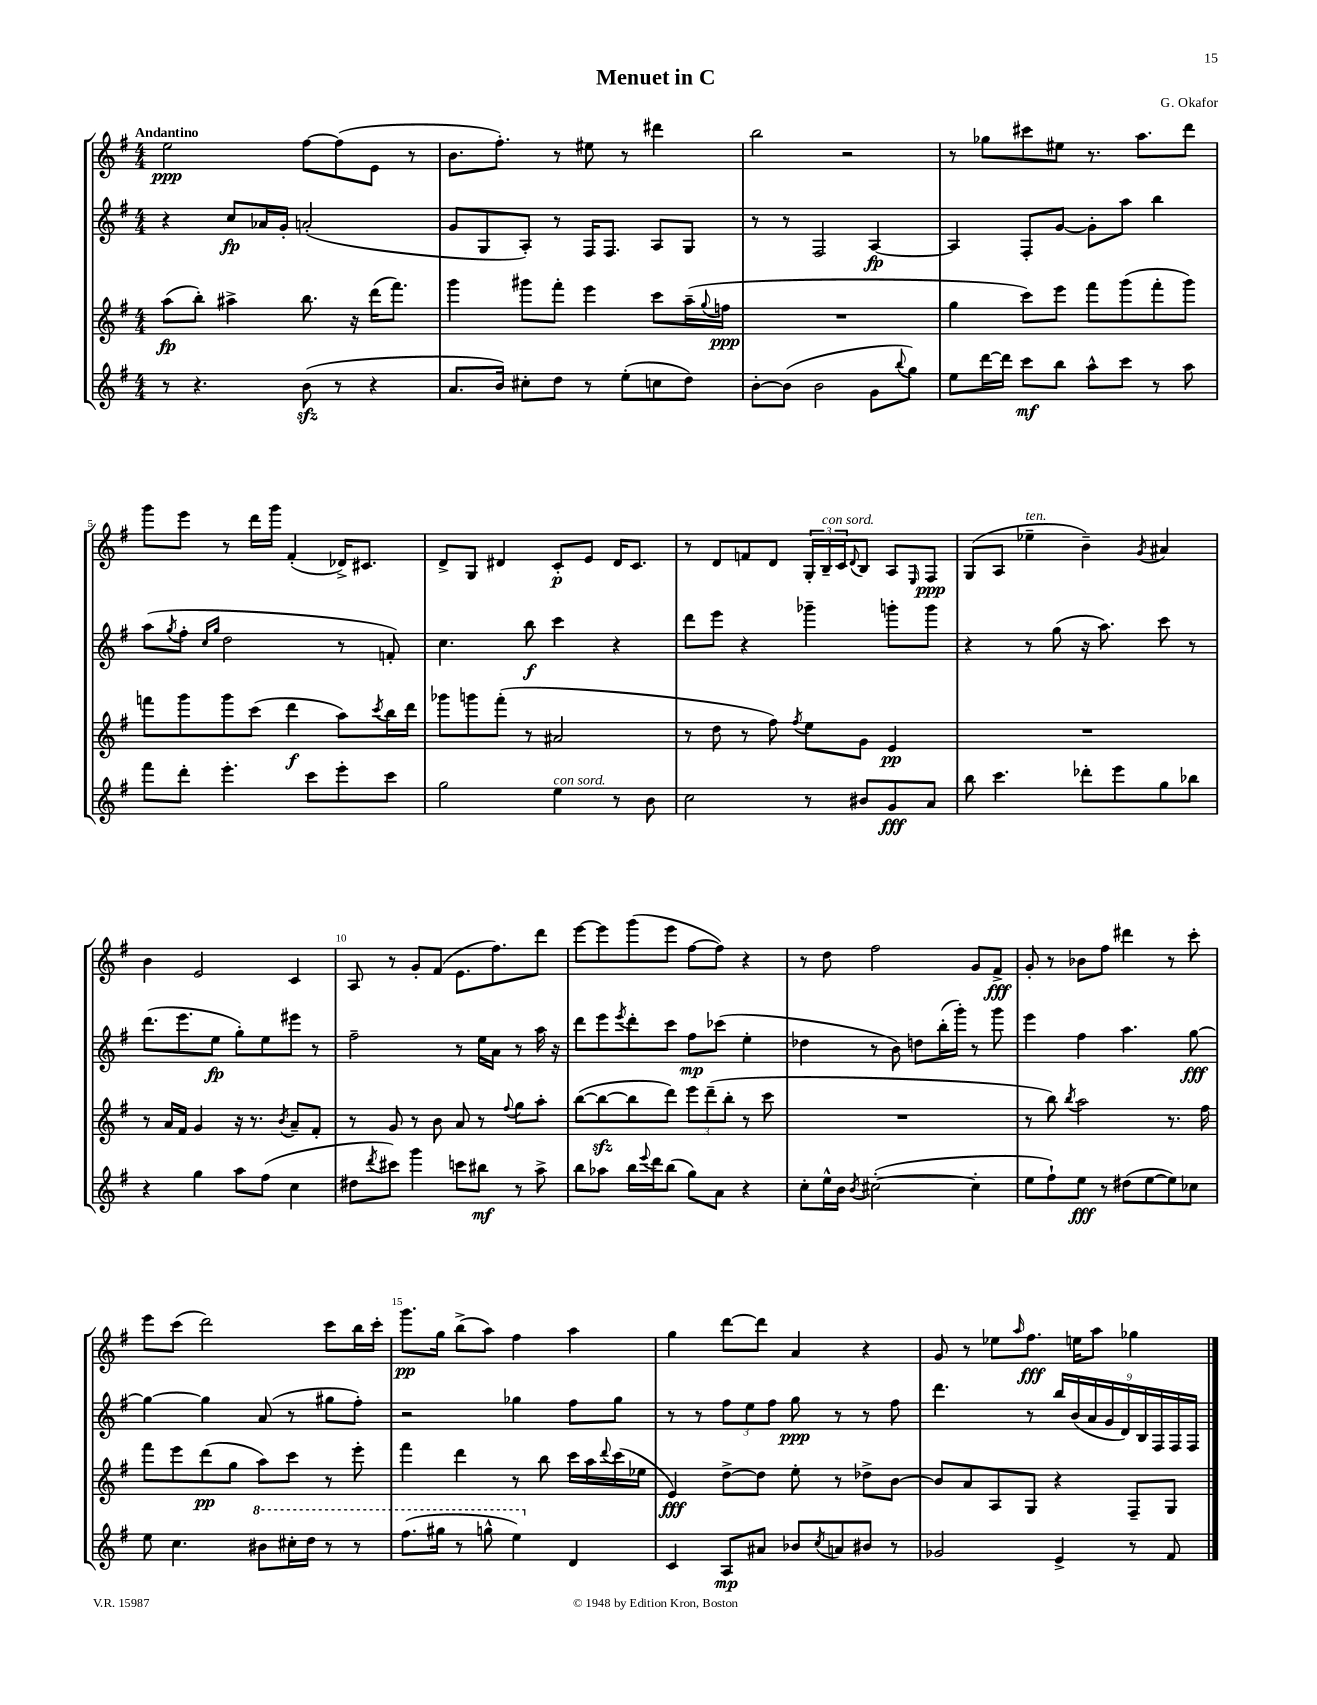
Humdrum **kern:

**kern	**dynam	**kern	**dynam	**kern	**dynam	**kern	**dynam
*part4	*part4	*part3	*part3	*part2	*part2	*part1	*part1
*staff4	*staff4	*staff3	*staff3	*staff2	*staff2	*staff1	*staff1
*clefG2	*	*clefG2	*	*clefG2	*	*clefG2	*
*k[f#]	*	*k[f#]	*	*k[f#]	*	*k[f#]	*
*M4/4	*	*M4/4	*	*M4/4	*	*M4/4	*
=1	=1	=1	=1	=1	=1	=1	=1
!	!	!	!	!	!	!LO:TX:a:B:t=Andantino	!
8r	.	(8aa\L	fp	4r	.	2ee\	ppp
4.r	.	8bb'\J)	.	.	.	.	.
.	.	4aa#X^\	.	8cc/L	fp	.	.
.	.	.	.	16a-X/L	.	.	.
.	.	.	.	16g'/JJ	.	.	.
(8bzz\	.	8.bb\	.	(2an'/	.	[8ff#\L	.
8r	.	.	.	.	.	(8ff#\]	.
.	.	16r	.	.	.	.	.
4r	.	(16ddd\KL	.	.	.	8e\J	.
.	.	8.fff#\J)	.	.	.	.	.
.	.	.	.	.	.	8r	.
=2	=2	=2	=2	=2	=2	=2	=2
8.a/L	.	4ggg\	.	8g/L	.	8.b\L	.
.	.	.	.	8G/	.	.	.
16b/Jk)	.	.	.	.	.	8.ff#'\J)	.
8cc#X'\L	.	8ggg#X\L	.	8A'/J)	.	.	.
8dd\J	.	8fff#'\J	.	8r	.	8r	.
8r	.	4eee\	.	16F#/KL	.	8ee#X\	.
.	.	.	.	8.F#/J	.	.	.
(8ee'\L	.	.	.	.	.	8r	.
8ccn\	.	8ccc\L	.	8A/L	.	4ddd#X\	.
8dd\J)	.	(16aa~\L	.	8G/J	.	.	.
.	.	8qqgg/	.	.	.	.	.
.	.	16ffn\JJ	ppp	.	.	.	.
=3	=3	=3	=3	=3	=3	=3	=3
[8b'\L	.	1r	.	8r	.	2bb\	.
(8b\J]	.	.	.	8r	.	.	.
2b\	.	.	.	2F#/	.	.	.
.	.	.	.	.	.	2r	.
8g\L	.	.	.	[4A/	fp	.	.
8qqbb/	.	.	.	.	.	.	.
8gg\J)	.	.	.	.	.	.	.
=4	=4	=4	=4	=4	=4	=4	=4
8ee\L	.	4gg\	.	4A/]	.	8r	.
[16ddd\L	.	.	.	.	.	8gg-X\L	.
16ddd\JJ]	.	.	.	.	.	.	.
8ccc\L	mf	8ccc\L)	.	8F#'/L	.	8ccc#X\	.
8bb\J	.	8eee\J	.	[8g/J	.	8ee#X\J	.
8aa^^\L	.	8fff#\L	.	8g'\L]	.	8.r	.
8ccc\J	.	(8ggg\	.	8aa\J	.	.	.
.	.	.	.	.	.	8.aa\L	.
8r	.	8fff#'\	.	4bb\	.	.	.
8aa\	.	8ggg\J)	.	.	.	8ddd\J	.
!!LO:LB:g=z
=5	=5	=5	=5	=5	=5	=5	=5
8fff#\L	.	8fffn\L	.	(8aa\L	.	8ggg\L	.
.	.	.	.	8qgg/	.	.	.
8ddd'\J	.	8ggg\	.	8ff#'\J	.	8eee\J	.
.	.	.	.	16qqcc/LL	.	.	.
.	.	.	.	16qqgg/JJ	.	.	.
4.eee'\	.	8ggg\	.	2dd\	.	8r	.
.	.	(8ccc\J	.	.	.	16ddd\LL	.
.	.	.	.	.	.	16ggg\JJ	.
.	.	4ddd\	f	.	.	(4f#'/	.
8ccc\L	.	.	.	.	.	.	.
8eee'\	.	8aa\L)	.	8r	.	16d-X^/KL)	.
.	.	.	.	.	.	8.c#X/J	.
.	.	8qccc/	.	.	.	.	.
8ccc\J	.	16bb\L	.	8fn'/)	.	.	.
.	.	16ddd\JJ	.	.	.	.	.
=6	=6	=6	=6	=6	=6	=6	=6
2gg\	.	8ggg-X\L	.	4.cc\	.	8d^/L	.
.	.	8gggn\	.	.	.	8G/J	.
.	.	(8fff#'\J	.	.	.	4d#X/	.
.	.	8r	.	8bb\	f	.	.
!LO:TX:a:i:t=con sord.	!	!	!	!	!	!	!
4ee\	.	2a#X/	.	4ccc\	.	8c'/L	p
.	.	.	.	.	.	8e/J	.
8r	.	.	.	4r	.	16d#/KL	.
.	.	.	.	.	.	8.c/J	.
8b\	.	.	.	.	.	.	.
=7	=7	=7	=7	=7	=7	=7	=7
2cc\	.	8r	.	8ddd\L	.	8r	.
.	.	8dd\	.	8eee\J	.	8d/L	.
.	.	8r	.	4r	.	8fn/	.
.	.	8ff#\)	.	.	.	8d/J	.
.	.	8qff#/	.	.	.	.	.
8r	.	8ee\L	.	4ggg-X~\	.	24G'/LL	.
!	!	!	!	!	!	!LO:TX:a:i:t=con sord.	!
.	.	.	.	.	.	24B~/	.
.	.	.	.	.	.	24c/J	.
.	.	.	.	.	.	8qqd/	.
8b#X/L	.	8g\J	.	.	.	8B/J	.
8g/	fff	4e/	pp	8gggn'\L	.	8A/L	.
.	.	.	.	.	.	16qqE/	.
8a/J	.	.	.	8ggg\J	.	8F#/J	ppp
=8	=8	=8	=8	=8	=8	=8	=8
8bb\	.	1r	.	4r	.	(8G/L	.
4.ccc\	.	.	.	.	.	8A/J	.
!	!	!	!	!	!	!LO:TX:a:i:t=ten.	!
.	.	.	.	8r	.	4ee-X~\	.
.	.	.	.	(8gg\	.	.	.
8ddd-X'\L	.	.	.	16r	.	4b~\)	.
.	.	.	.	8.aa\)	.	.	.
8eee\	.	.	.	.	.	.	.
.	.	.	.	.	.	8qg/	.
8gg\	.	.	.	8ccc\	.	4a#X/	.
8bb-X\J	.	.	.	8r	.	.	.
!!LO:LB:g=z
=9	=9	=9	=9	=9	=9	=9	=9
4r	.	8r	.	(8.ddd\L	.	4b\	.
.	.	16a/LL	.	.	.	.	.
.	.	16f#/JJ	.	8.eee\	.	.	.
4gg\	.	4g/	.	.	.	2e/	.
.	.	.	.	8ee\J	fp	.	.
8aa\L	.	16r	.	8gg'\L)	.	.	.
.	.	8.r	.	.	.	.	.
(8ff#\J	.	.	.	8ee\	.	.	.
.	.	8qb/	.	.	.	.	.
4cc\	.	8a~/L	.	8eee#X\J	.	4c/	.
.	.	8f#'/J	.	8r	.	.	.
=10	=10	=10	=10	=10	=10	=10	=10
8dd#X\L	.	8r	.	2ff#~\	.	8A/	.
8qddd/	.	.	.	.	.	.	.
8ccc#X\J)	.	8g/	.	.	.	8r	.
4ggg\	.	8r	.	.	.	8g'/L	.
.	.	8b\	.	.	.	(8f#/J	.
8cccn\L	.	8a/	.	8r	.	8.e\L	.
8bb#X\J	mf	8r	.	16ee\LL	.	.	.
.	.	.	.	16a\JJ	.	8.ff#\)	.
.	.	8qqff#/	.	.	.	.	.
8r	.	8gg\L	.	8r	.	.	.
8aa^\	.	8aa'\J	.	16aa\	.	8ddd\J	.
.	.	.	.	16r	.	.	.
=11	=11	=11	=11	=11	=11	=11	=11
8bb\L	.	([8bb\L	.	8ddd\L	.	[8eee\L	.
8aa-X\J	.	8bbzz\_	.	8eee\	.	8eee\]	.
.	.	.	.	8qeee/	.	.	.
16bb\LL	.	8bb\]	.	8ddd'\	.	(8ggg\	.
8qqeee/	.	.	.	.	.	.	.
16ddd\J	.	.	.	.	.	.	.
(8bb\J	.	8ddd\J)	.	8ccc\J	.	8eee\J	.
8gg\L)	.	12eee\L	.	8ff#\L	mp	[8ff#\L	.
.	.	(12ddd~\	.	.	.	.	.
8a\J	.	.	.	(8ccc-X\J	.	8ff#\J])	.
.	.	12bb'\J	.	.	.	.	.
4r	.	8r	.	4ee'\	.	4r	.
.	.	8ccc\	.	.	.	.	.
=12	=12	=12	=12	=12	=12	=12	=12
8cc'\L	.	1r	.	4dd-X\	.	8r	.
16ee^^\L	.	.	.	.	.	8dd\	.
16b\JJ	.	.	.	.	.	.	.
8qb/	.	.	.	.	.	.	.
([2cc#X'\	.	.	.	8r	.	2ff#\	.
.	.	.	.	8b\)	.	.	.
.	.	.	.	8ddn\L	.	.	.
.	.	.	.	(16bb'\L	.	.	.
.	.	.	.	16ggg'\JJ)	.	.	.
4cc#'\]	.	.	.	8r	.	8g/L	.
.	.	.	.	8ggg\	.	8f#^/J	fff
=13	=13	=13	=13	=13	=13	=13	=13
8ee\L	.	8r	.	4eee\	.	8g'/	.
8ff#`\)	.	8bb\)	.	.	.	8r	.
.	.	8qbb/	.	.	.	.	.
8ee\J	fff	2aa\	.	4ff#\	.	8b-X\L	.
8r	.	.	.	.	.	8ff#\J	.
(8dd#X\L	.	.	.	4.aa\	.	4ddd#X\	.
[8ee\	.	.	.	.	.	.	.
8ee\])	.	8.r	.	.	.	8r	.
8cc-X\J	.	.	.	[8gg\	fff	8ccc'\	.
.	.	16ff#\	.	.	.	.	.
!!LO:LB:g=z
=14	=14	=14	=14	=14	=14	=14	=14
8ee\	.	8fff#\L	.	4gg\_	.	8eee\L	.
4.cc\	.	8eee\	.	.	.	(8ccc\J	.
.	.	(8ddd\	pp	4gg\]	.	2ddd\)	.
.	.	8gg\J	.	.	.	.	.
*8va	*	*	*	*	*	*	*
8bb#X\L	.	8aa\L)	.	(8a/	.	.	.
16ccc#X'\L	.	8ccc\J	.	8r	.	.	.
16ddd\JJ	.	.	.	.	.	.	.
8r	.	8r	.	8gg#X\L	.	8ccc\L	.
8r	.	8eee'\	.	8ff#'\J)	.	16bb\L	.
.	.	.	.	.	.	16ccc'\JJ	.
=15	=15	=15	=15	=15	=15	=15	=15
(8.fff#\L	.	4fff#\	.	2r	.	8.ggg\L	pp
16ggg#X\Jk	.	.	.	.	.	16gg\Jk	.
8r	.	4ddd\	.	.	.	(8bb^\L	.
8gggn^^\	.	.	.	.	.	8aa\J)	.
4eee\)	.	8r	.	4gg-X\	.	4ff#\	.
.	.	8bb\	.	.	.	.	.
*X8va	*	*	*	*	*	*	*
4d/	.	16ccc\LL	.	8ff#\L	.	4aa\	.
.	.	16aa\	.	.	.	.	.
.	.	8qqddd/	.	.	.	.	.
.	.	(16ccc\	.	8gg-\J	.	.	.
.	.	16ee-X\JJ	.	.	.	.	.
=16	=16	=16	=16	=16	=16	=16	=16
4c/	.	4e/)	fff	8r	.	4gg\	.
.	.	.	.	8r	.	.	.
8A/L	mp	[8dd^\L	.	12ff#\L	.	[8ddd\L	.
.	.	.	.	12ee\	.	.	.
8a#X/J	.	8dd\J]	.	.	.	8ddd\J]	.
.	.	.	.	12ff#\J	.	.	.
8b-X/L	.	8ee'\	.	8gg\	ppp	4a/	.
8qcc/	.	.	.	.	.	.	.
8an/	.	8r	.	8r	.	.	.
8b#X/J	.	8dd-X^\L	.	8r	.	4r	.
8r	.	[8b\J	.	8ff#\	.	.	.
=17	=17	=17	=17	=17	=17	=17	=17
2g-X/	.	8b/L]	.	4.ddd\	.	8g/	.
.	.	8a/	.	.	.	8r	.
.	.	8A/	.	.	.	8ee-X\L	.
.	.	.	.	.	.	16qqaa/	.
.	.	8G/J	.	8r	.	8.ff#\J	fff
4e^/	.	4r	.	18bb/LL	.	.	.
.	.	.	.	(18b/	.	.	.
.	.	.	.	.	.	16een\KL	.
.	.	.	.	18a/	.	.	.
.	.	.	.	.	.	8aa\J	.
.	.	.	.	18g/	.	.	.
.	.	.	.	18d/)	.	.	.
8r	.	8F#~/L	.	.	.	4gg-X\	.
.	.	.	.	18B/	.	.	.
.	.	.	.	18F#/	.	.	.
8f#/	.	8G/J	.	.	.	.	.
.	.	.	.	18F#/	.	.	.
.	.	.	.	18F#/JJ	.	.	.
==	==	==	==	==	==	==	==
*-	*-	*-	*-	*-	*-	*-	*-
